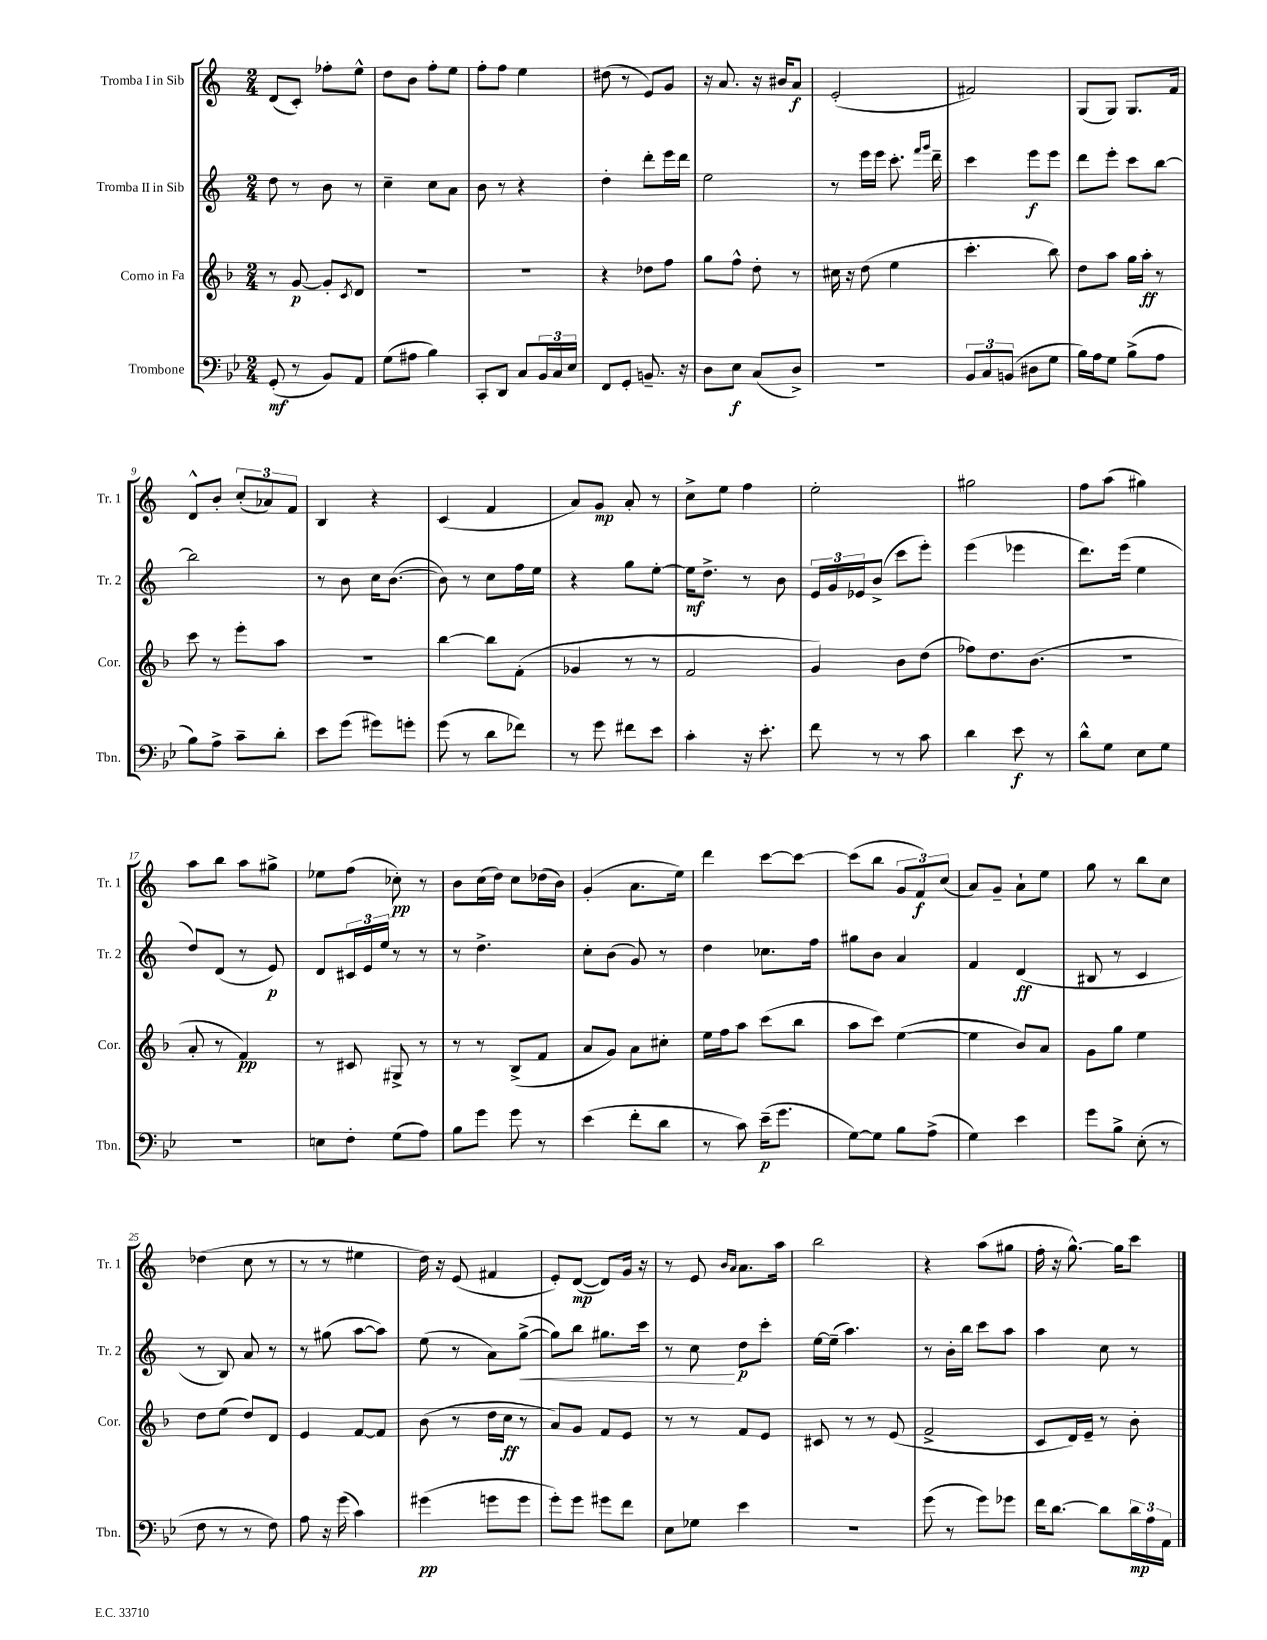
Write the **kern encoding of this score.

**kern	**kern	**kern	**kern
*staff4	*staff3	*staff2	*staff1
*clefF4	*clefG2	*clefG2	*clefG2
*k[b-e-]	*k[b-]	*k[]	*k[]
*M2/4	*M2/4	*M2/4	*M2/4
(8GG'/	8r	8dd\	(8d/L
8r	[8g/	8r	8c'/J)
8BB-/L)	8g'/]L	8b\	8ff-'\L
.	8qc/	.	.
8AA/J	8d/J	8r	8ee^^\J
=	=	=	=
(8G\L	2r	4cc~\	8dd\L
8A#\J	.	.	8b\J
4B-\)	.	8cc\L	8ff'\L
.	.	8a\J	8ee\J
=	=	=	=
8CC'/L	2r	8b\	8ff'\L
8DD/J	.	8r	8ff\J
8C/L	.	4r	4ee\
24BB-/L	.	.	.
24C/	.	.	.
24E-/JJ	.	.	.
=	=	=	=
8FF/L	4r	4dd'\	(8dd#\
8GG'/J	.	.	8r
8.BB~/	8dd-\L	8ddd'\L	8e/L)
.	8ff\J	16eee\L	8g/J
16r	.	16ddd\JJ	.
=	=	=	=
8D\L	8gg\L	2ee\	16r
.	.	.	8.a/
8E-\J	8ff^^\J	.	.
(8C/L	8dd'\	.	16r
.	.	.	16b#/LK
8D^/J)	8r	.	8a/J
=	=	=	=
2r	16cc#\	8r	(2e'/
.	16r	.	.
.	(8dd\	16eee\LL	.
.	.	16eee\JJ	.
.	4ee\	8.ccc'\	.
.	.	16qqfff/LL	.
.	.	16qqggg/JJ	.
.	.	16ddd~\	.
=	=	=	=
12BB-/L	4.ccc'\	4ccc\	2f#/)
12C/	.	.	.
(12BB/J	.	.	.
8D#\L	.	8eee\L	.
8G\J	8bb-\)	8eee\J	.
=	=	=	=
16B-\LL)	8dd\L	8ddd\L	(8G/L
16A\J	.	.	.
8G\J	8aa\J	8eee'\J	8G/J)
(8B-^\L	16gg\LL	8ccc\L	8.G/L
.	16aa'\JJ	.	.
8A\J	8r	[8bb\J	.
.	.	.	16f/Jk
=	=	=	=
8B-\L)	8ccc\	2bb\]	8d^^/L
8A^\J	8r	.	8b'/J
8c~\L	8eee'\L	.	(12cc'/L
.	.	.	12a-/)
8d'\J	8aa\J	.	.
.	.	.	12f/J
=	=	=	=
8e-\L	2r	8r	4B/
(8g\J	.	8b\	.
8g#\L)	.	16cc\LK	4r
.	.	([8.b\J	.
8g'\J	.	.	.
=	=	=	=
(8g\	[4bb-\	8b\])	(4c/
8r	.	8r	.
8d\L	8bb-\]L	8cc\L	4f/
8f-\J)	(8f'\J	16ff\L	.
.	.	16ee\JJ	.
=	=	=	=
8r	4g-/	4r	8a/L)
8g\	.	.	8g/J
8f#\L	8r	8gg\L	8a'/
8e-\J	8r	[8ee'\J	8r
=	=	=	=
4c'\	2f/	16ee\]LK	8cc^\L
.	.	8.dd^\J	.
.	.	.	8ee\J
16r	.	8r	4ff\
8.e-'\	.	.	.
.	.	8b\	.
=	=	=	=
8f\	4g/)	24e/LL	2ee'\
.	.	24g/	.
.	.	24e-/J	.
8r	.	(8b^/J	.
8r	8b-\L	8ccc\L	.
8c\	(8dd\J	8eee'\J)	.
=	=	=	=
4d\	8ff-\L)	(4eee\	2gg#\
.	8.dd\	.	.
8e-\	.	4eee-\	.
.	(8.b-\J	.	.
8r	.	.	.
=	=	=	=
8d^^\L	2r	8.ddd\L)	8ff\L
8G\J	.	.	(8aa\J
.	.	(16eee\Jk	.
8E-\L	.	4ee\	4gg#\)
8G\J	.	.	.
=	=	=	=
2r	8a'/	8dd/L)	8aa\L
.	8r	(8d/J	8bb\J
.	4f/)	8r	8aa\L
.	.	8e/)	8gg#^\J
=	=	=	=
8E\L	8r	8d/L	8ee-\L
8F'\J	8c#/	24c#/L	(8ff\J
.	.	24e/	.
.	.	24ee/JJ	.
(8G\L	8G#^/	8r	8cc-'\)
8A\J)	8r	8r	8r
=	=	=	=
8B-\L	8r	8r	8b\L
8g\J	8r	4.dd^\	(16cc\L
.	.	.	16dd\JJ)
8g\	(8B-^/L	.	8cc\L
8r	8f/J	.	(16dd-\L
.	.	.	16b\JJ)
=	=	=	=
(4e-\	8a/L	8cc'\L	(4g'/
.	8g/J)	(8b\J	.
8f'\L	8a\L	8g/)	8.a\L
8d\J	8cc#'\J	8r	.
.	.	.	16ee\Jk)
=	=	=	=
8r	16ee\LL	4dd\	4ddd\
.	16ff\J	.	.
8c\)	8aa\J	.	.
(16e-~\LK	(8ccc\L	8.cc-\L	[8ccc\L
8.g\J	.	.	.
.	8bb-\J	.	8ccc\_J
.	.	16ff\Jk	.
=	=	=	=
[8G\L)	8aa\L	8gg#\L	(8ccc\]L
8G\]J	8ccc\J)	8b\J	8bb\J
8B-\L	([4ee\	4a/	12g/L
.	.	.	12f/)
(8A^\J	.	.	.
.	.	.	(12cc/J
=	=	=	=
4G\)	4ee\]	4f/	8a/L)
.	.	.	8g~/J
4e-\	8b-/L)	(4d/	8a`\L
.	8a/J	.	8ee\J
=	=	=	=
8g\L	8g\L	8B#/	8gg\
8B-^\J	8gg\J	8r	8r
(8E-'\	4ee\	4c/	8bb\L
8r	.	.	8cc\J
=	=	=	=
8F\	8dd\L	8r	(4dd-\
8r	(8ee\J	8B/)	.
8r	8dd/L)	8a/	8cc\
8F\)	8d/J	8r	8r
=	=	=	=
8A\	4e/	8r	8r
16r	.	(8gg#\	8r
(16g\	.	.	.
4c\)	[8f/L	[8aa\L	4ee#\
.	8f/]J	8aa\]J)	.
=	=	=	=
(4g#\	(8b-\	(8ee\	16dd\)
.	.	.	16r
.	8r	8r	(8e/
8g\L	16dd\LL	8a\L)	4f#/
.	16cc\JJ	.	.
8g\J	8r	([8gg^\J	.
=	=	=	=
8g'\L)	8a/L)	8gg\]L)	8e'/L)
8g\J	8g/J	8bb\J	([8d/J
8g#\L	8f/L	8.gg#\L	8d/]L)
8f\J	8e/J	.	16g/Jk
.	.	16ccc\Jk	16r
=	=	=	=
8E-\L	8r	8r	8r
8G-\J	8r	8cc\	8e/
.	.	.	16qqb/LL
.	.	.	16qqa/JJ
4e-\	8f/L	8dd\L	8.a\L
.	8e/J	8ccc'\J	.
.	.	.	16aa\Jk
=	=	=	=
2r	8c#/	[16ee\LL	2bb\
.	.	(16ee~\]JJ	.
.	8r	4.aa\)	.
.	8r	.	.
.	(8e/	.	.
=	=	=	=
(8g\	2f^/	8r	4r
8r	.	16b'\LL	.
.	.	16bb\JJ	.
8g\L)	.	8ccc\L	(8aa\L
8g-\J	.	8aa\J	8gg#\J
=	=	=	=
16f\LK	8c/L	4aa\	16ff'\
[8.d\J	.	.	16r
.	16d/L)	.	[8.gg^^\)
.	16e~/JJ	.	.
8d\]L	8r	8cc\	.
.	.	.	16gg\]LK
24d\L	8b-'\	8r	8ccc\J
24A\	.	.	.
24AA\JJ	.	.	.
==	==	==	==
*-	*-	*-	*-
